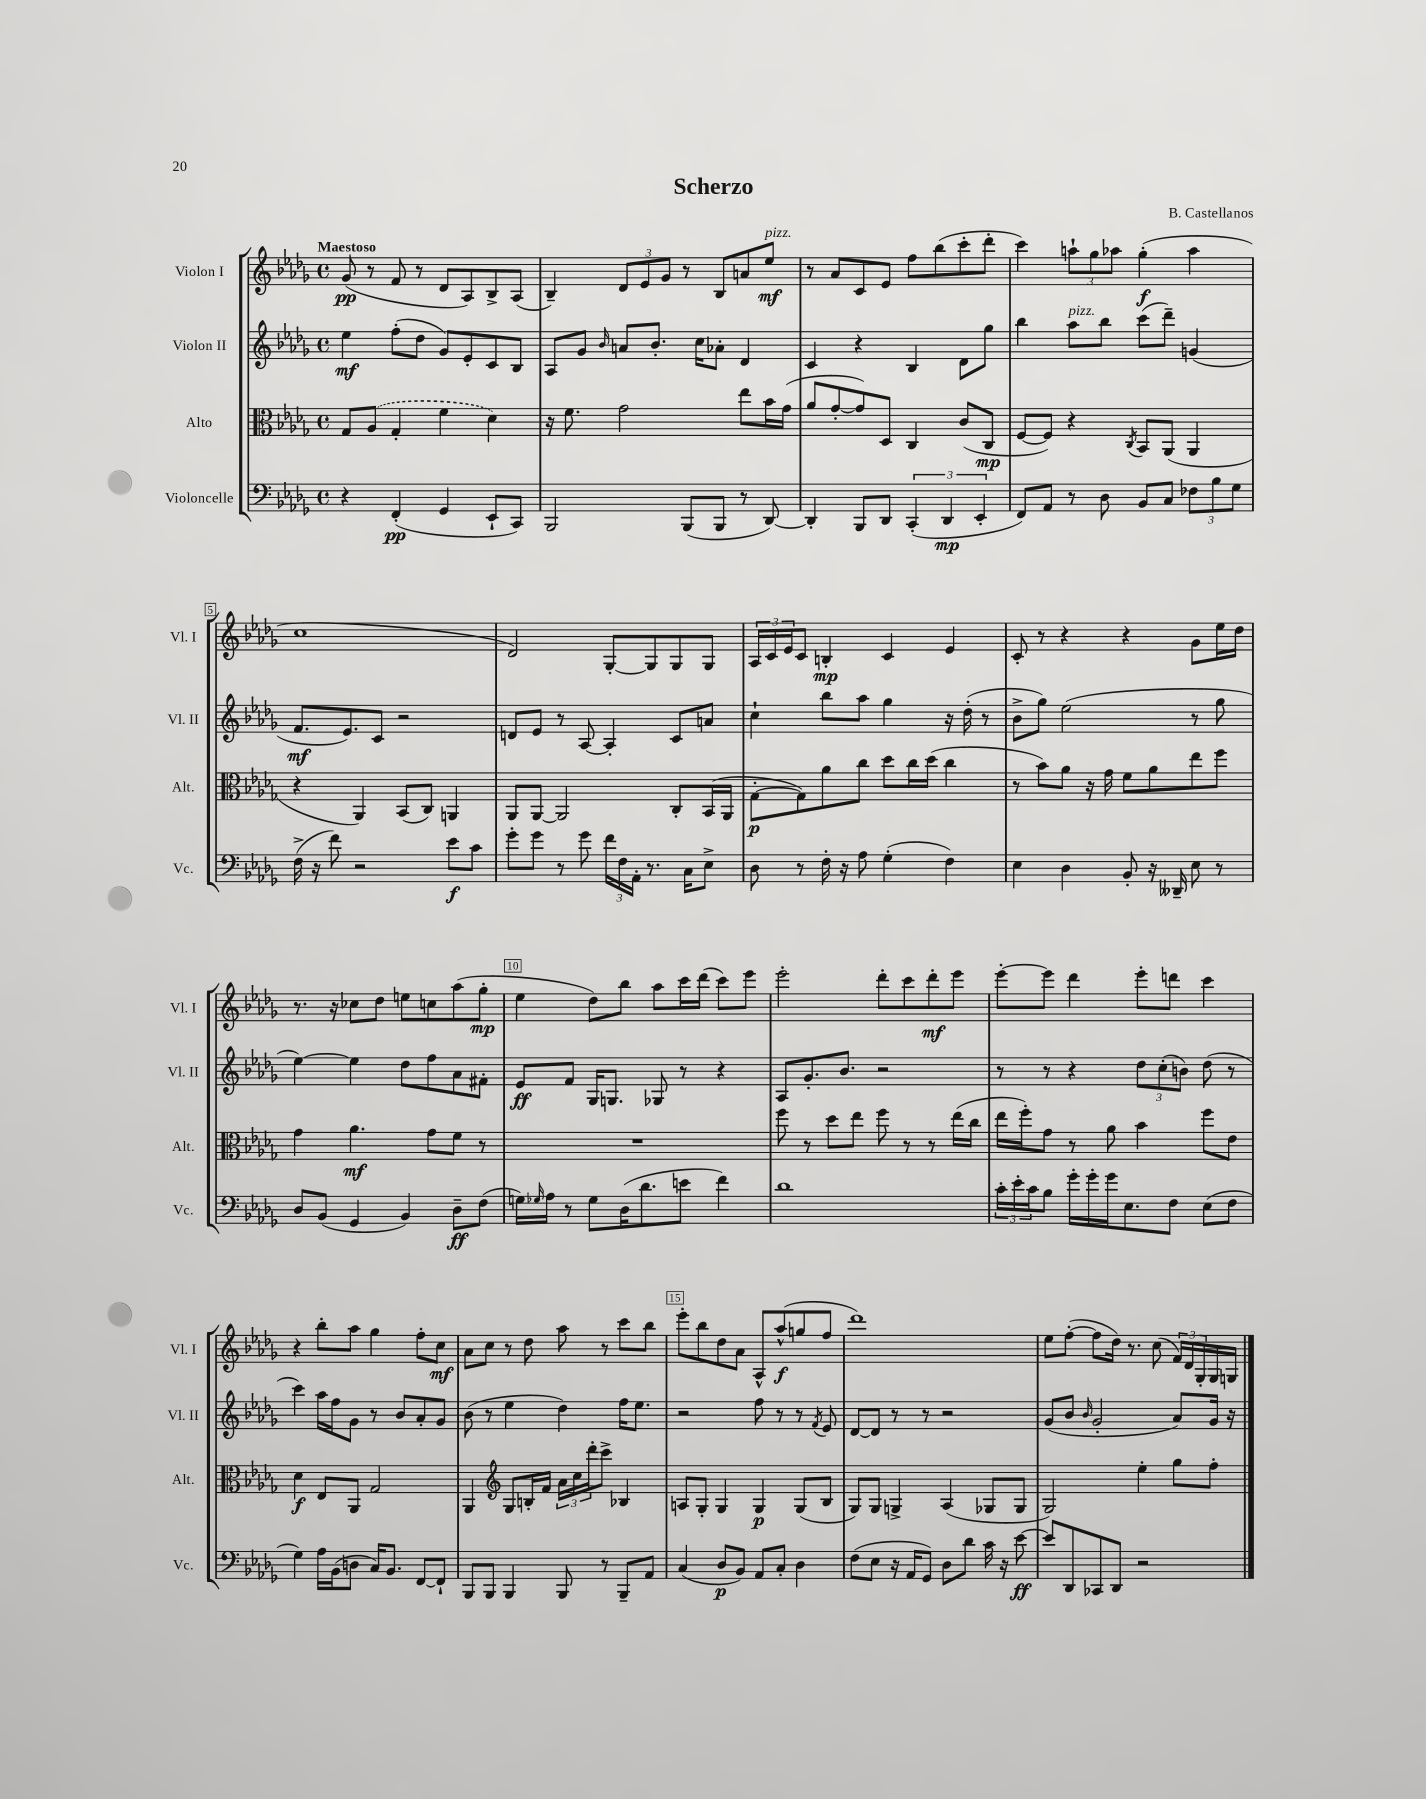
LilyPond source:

\header { title = "Scherzo" composer = "B. Castellanos" }
<<
\new StaffGroup <<
\new Staff = "s0" \with { instrumentName = "Violon I" shortInstrumentName = "Vl. I" } {
    \clef treble \key des \major \defaultTimeSignature \time 4/4 \tempo "Maestoso"
    ges'8\pp( r8 f'8 r8 des'8 aes8) bes8-> aes8( |
    bes4--) \tuplet 3/2 { des'8 ees'8 ges'8 } r8 bes8 a'8 ees''8\mf^\markup { \italic "pizz." } |
    r8 aes'8 c'8 ees'8 f''8 bes''8( c'''8-. des'''8-. |
    c'''4) \tuplet 3/2 { a''8-! ges''8 aes''8 } ges''4-.\f( aes''4 |
    c''1 |
    des'2) ges8~-. ges8 ges8 ges8 |
    \tuplet 3/2 { aes16 c'16 ees'16 } c'8 b4-.\mp c'4 ees'4 |
    c'8-. r8 r4 r4 ges'8 ees''16 des''16 |
    r8. r16 ces''8 des''8 e''8 c''8 aes''8( ges''8-.\mp |
    ees''4 des''8) bes''8 aes''8 c'''16 des'''16( c'''8) ees'''8 |
    ees'''2-. des'''8-. c'''8 des'''8-.\mf ees'''8 |
    ees'''8~-. ees'''8 des'''4 ees'''8-. d'''8 c'''4 |
    r4 bes''8-. aes''8 ges''4 f''8-. c''8\mf |
    aes'8 c''8 r8 des''8 aes''8 r8 c'''8 bes''8 |
    ees'''8-. bes''8 des''8 aes'8 aes8-^ aes''8-^\f( g''8 f''8 |
    des'''1) |
    ees''8 f''8~-.( f''8 des''16) r8. c''8( \tuplet 3/2 { f'16) des'16 ges16-. } ges16 g16 \bar "|." |
}
\new Staff = "s1" \with { instrumentName = "Violon II" shortInstrumentName = "Vl. II" } {
    \clef treble \key des \major \defaultTimeSignature \time 4/4
    ees''4\mf f''8-.( des''8 ges'8) ees'8-. c'8 bes8 |
    aes8 ges'8 \grace { bes'16 } a'8 bes'8.-. c''16 aes'8-. des'4 |
    c'4 r4 bes4 des'8 ges''8 |
    bes''4 aes''8^\markup { \italic "pizz." } bes''8 c'''8( des'''8--) g'4( |
    f'8.\mf ees'8.) c'8 r2 |
    d'8 ees'8 r8 aes8~ aes4-. c'8 a'8 |
    c''4-! bes''8 aes''8 ges''4 r16 des''16-.( r8 |
    bes'8-> ges''8) ees''2( r8 ges''8 |
    ees''4~) ees''4 des''8 f''8 aes'8 fis'8-. |
    ees'8\ff f'8 ges16 g8. ges8 r8 r4 |
    aes8 ges'8.-. bes'8. r2 |
    r8 r8 r4 \tuplet 3/2 { des''8 c''8-.( b'8) } des''8( r8 |
    c'''4) aes''16 f''16 ges'8 r8 bes'8 aes'8-. ges'8 |
    bes'8( r8 ees''4 des''4) f''16 ees''8. |
    r2 f''8 r8 r8 \acciaccatura { f'8 } ees'8 |
    des'8~ des'8 r8 r8 r2 |
    ges'8( bes'8 \grace { bes'16 } ges'2-. aes'8) ges'16 r16 \bar "|." |
}
\new Staff = "s2" \with { instrumentName = "Alto" shortInstrumentName = "Alt." } {
    \clef alto \key des \major \defaultTimeSignature \time 4/4
    ges8 \once \slurDashed aes8( ges4-. f'4 des'4) |
    r16 f'8. ges'2 ees''8 bes'16 ges'16( |
    aes'8 ges'8~-. ges'8) des8 c4 c'8( c8\mp |
    f8~ f8) r4 \acciaccatura { c8 } bes,8 aes,8( aes,4 |
    r4 aes,4) bes,8( c8) a,4 |
    aes,8 aes,8~ aes,2 c8-. bes,16( aes,16 |
    ges8~-.\p ges8) aes'8 c''8 des''8 c''16 des''16( c''4 |
    r8 bes'8) aes'8 r16 ges'16 f'8 aes'8 ees''8 f''8 |
    ges'4 aes'4.\mf ges'8 f'8 r8 |
    R1 |
    f''8 r8 des''8 ees''8 f''8 r8 r8 ees''16( c''16 |
    ees''16 f''16-.) ges'8 r8 aes'8 bes'4 f''8 ees'8 |
    des'4\f ees8 aes,8 ges2 |
    aes,4 \clef treble ges8 b16-. f'16 \tuplet 3/2 { aes'16 c''16 des'''16-. } c'''8-> bes4 |
    a8 ges8-. ges4 ges4\p ges8( bes8 |
    ges8) ges8 g4-> aes4( ges8 ges8 |
    ges2) ees''4-. ges''8 f''8-. \bar "|." |
}
\new Staff = "s3" \with { instrumentName = "Violoncelle" shortInstrumentName = "Vc." } {
    \clef bass \key des \major \defaultTimeSignature \time 4/4
    r4 f,4-.\pp( ges,4 ees,8-! c,8) |
    bes,,2 bes,,8( bes,,8 r8 des,8~) |
    des,4-. bes,,8 des,8 \tuplet 3/2 { c,4-.( des,4\mp ees,4-. } |
    f,8) aes,8 r8 des8 bes,8 c8 \tuplet 3/2 { fes8 bes8 ges8 } |
    f16->( r16 f'8) r2 ees'8\f c'8 |
    ges'8-. ges'8 r8 ges'8 \tuplet 3/2 { f'16 f16 aes,16-. } r8. c16 ees8-> |
    des8 r8 f16-. r16 aes8 ges4-.( f4) |
    ees4 des4 bes,8-. r16 deses,16-- ees8 r8 |
    des8 bes,8( ges,4 bes,4) des8--\ff f8( |
    g16) \grace { ges16 } aes16 r8 ges8 des16( des'8. e'8 f'4) |
    des'1 |
    \tuplet 3/2 { c'16-. ees'16-. c'16 } bes8 ges'16-. ges'16-. ges'16 ees8. f8 ees8( f8 |
    ges4) aes16 bes,16( d8 c16) bes,8. f,8~ f,8-! |
    bes,,8 bes,,8 bes,,4 bes,,8 r8 bes,,8-- aes,8 |
    c4( des8\p bes,8) aes,8 c8-. des4 |
    f8( ees8 r16 aes,16 ges,8) des8 des'8 c'16 r16 ees'8~\ff |
    ees'8 des,8 ces,8 des,8 r2 \bar "|." |
}
>>
>>
\layout { \context { \Score \override BarNumber.break-visibility = ##(#f #t #t) barNumberVisibility = #(every-nth-bar-number-visible 5) \override BarNumber.stencil = #(make-stencil-boxer 0.1 0.3 ly:text-interface::print) } }
